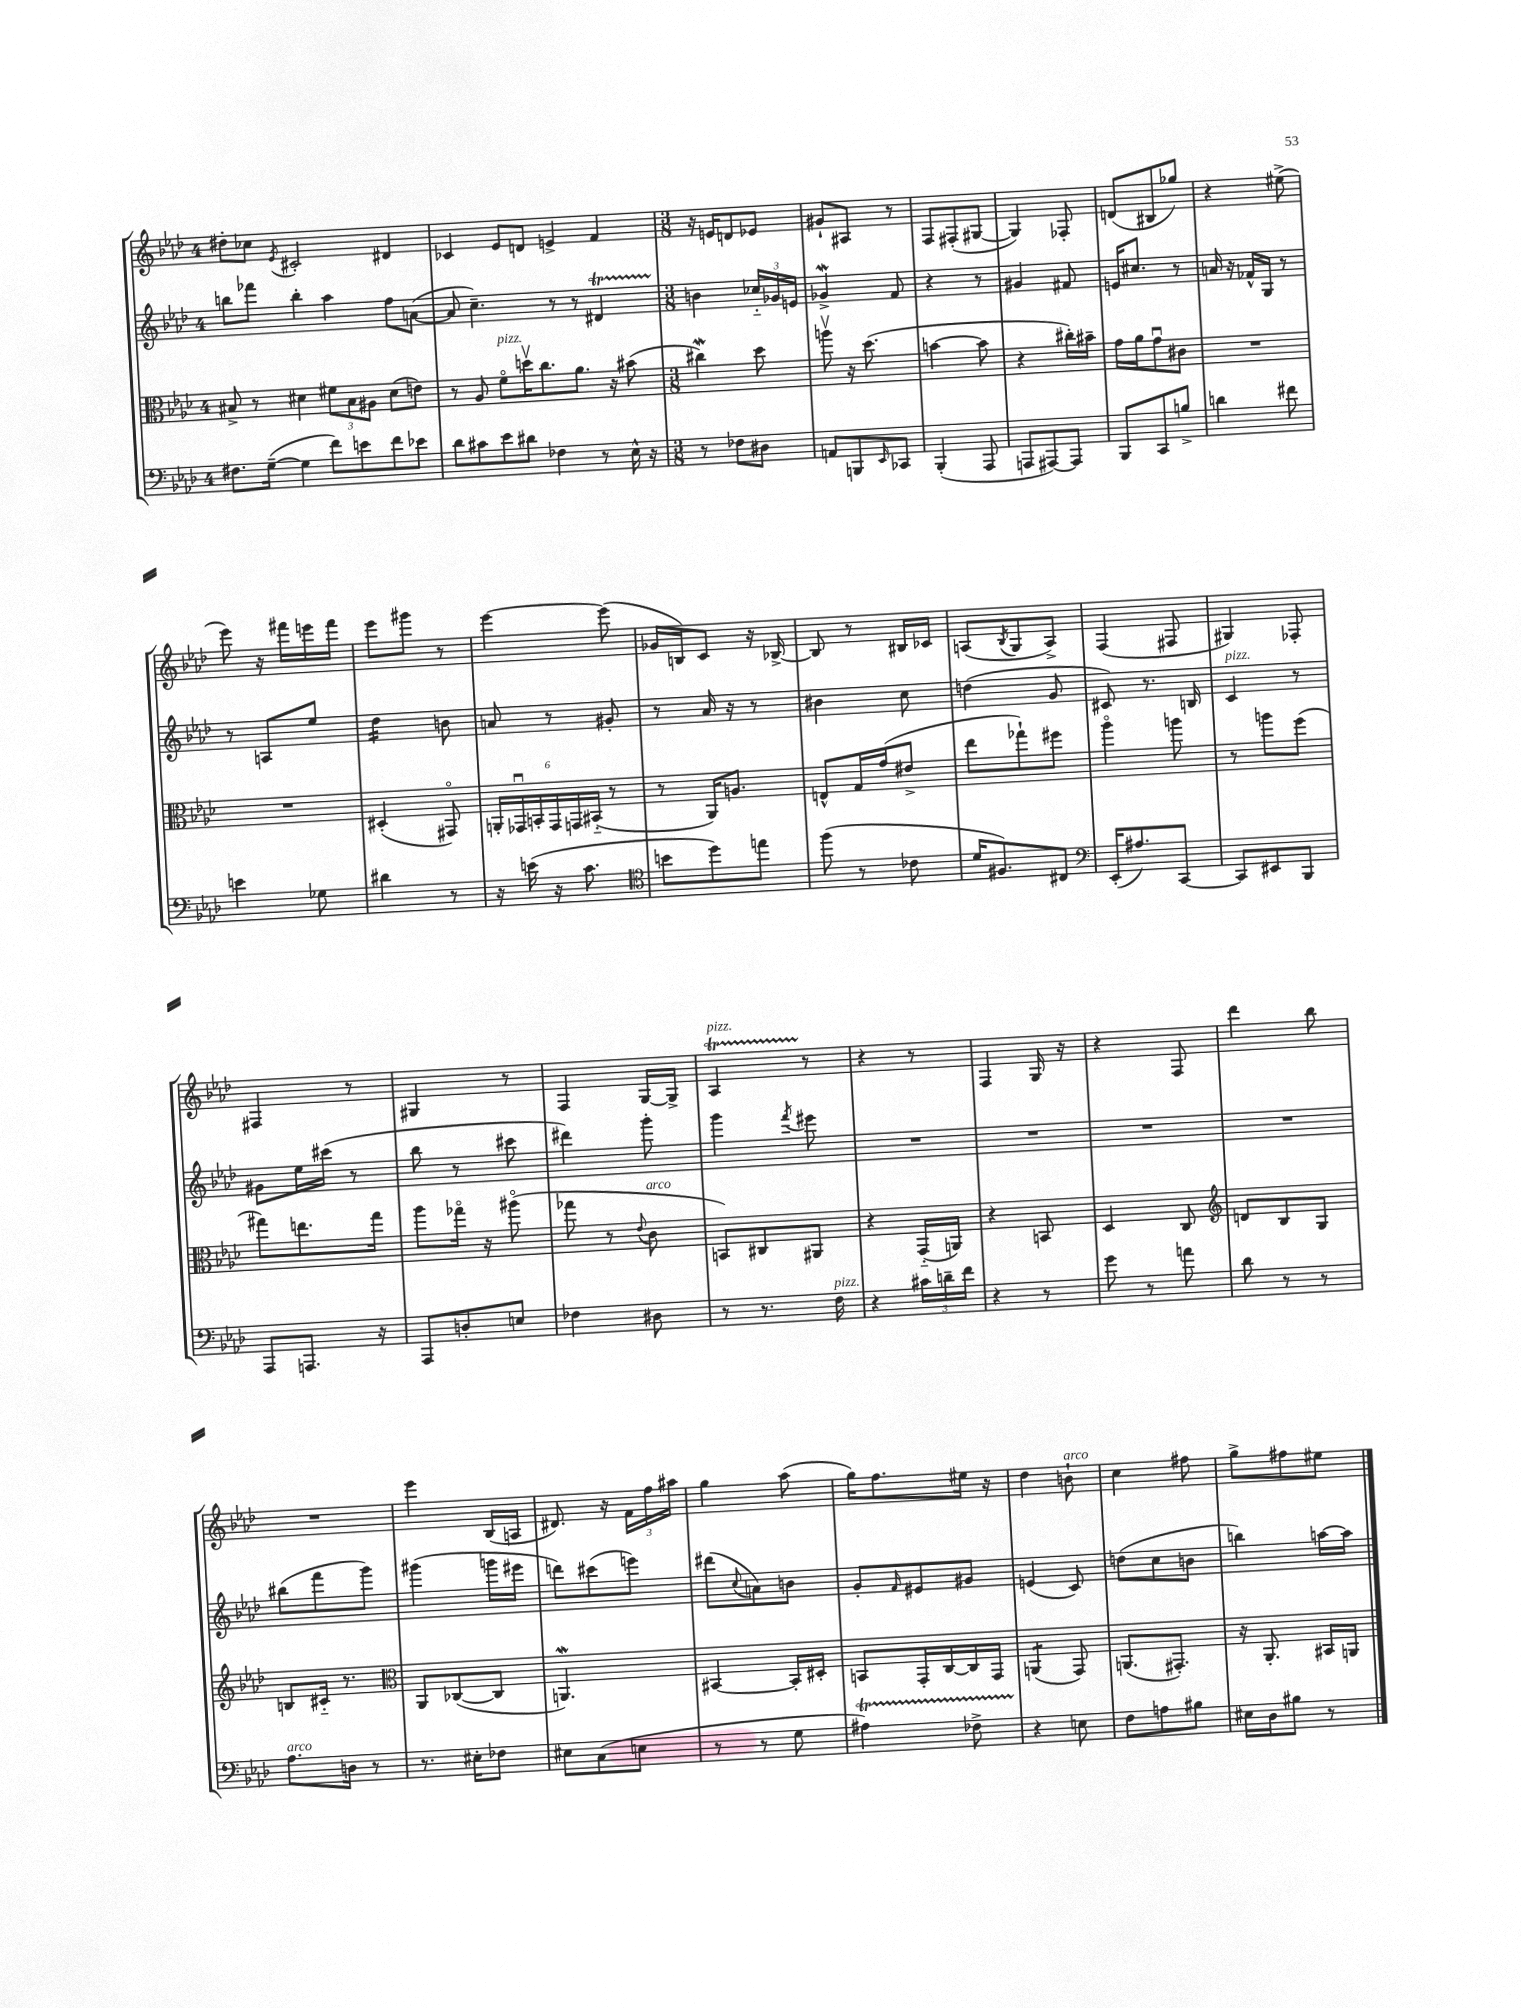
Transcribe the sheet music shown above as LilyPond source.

<<
\new StaffGroup <<
\new Staff = "s0" {
    \clef treble \key aes \major \once \override Staff.TimeSignature.style = #'single-digit \time 4/4
    dis''8-. ces''8 \acciaccatura { ees'8 } cis'2-. dis'4 |
    ces'4 ees'8 d'8 e'4-> f'4 |
    \numericTimeSignature \time 3/8 r16 e'16 d'8 ees'8 |
    gis'8-! ais8 r8 |
    f8 fis8-.( gis8~ |
    gis4) fes8-. |
    d'8( bis8 ges''8) |
    r4 eis''8->( |
    ees'''8) r16 fis'''16 e'''16 fis'''16 |
    ees'''8 gis'''8 r8 |
    ees'''4~ ees'''8( |
    ges'16 b16) c'8 r16 bes16~-> |
    bes8 r8 bis16 ces'16 |
    a8( \acciaccatura { bes8 } g8 a8->) |
    f4( fis8 |
    gis4) fes8-. |
    fis4 r8 |
    gis4 r8 |
    f4 g16~ g16-> |
    aes4\startTrillSpan^\markup { \italic "pizz." } r8\stopTrillSpan |
    r4 r8 |
    f4 g16 r16 |
    r4 f8 |
    des'''4 bes''8 |
    R4. |
    ees'''4 bes16( a16 |
    dis'8.) r16 \tuplet 3/2 { f'16 f''16 ais''16 } |
    g''4 aes''8( |
    g''16) f''8. eis''16 r16 |
    des''4 b'8-!^\markup { \italic "arco" } |
    c''4 fis''8 |
    g''8-> fis''8 eis''8 \bar "|." |
}
\new Staff = "s1" {
    \clef treble \key aes \major \once \override Staff.TimeSignature.style = #'single-digit \time 4/4
    b''8 fes'''8 b''4-. aes''4 f''8 a'8~( |
    a'8 c''4.--) r8 r8 dis'4\startTrillSpan |
    \numericTimeSignature \time 3/8 b'4\stopTrillSpan \tuplet 3/2 { ces''16-_ ges'16 e'16 } |
    ges'4->\mordent f'8 |
    r4 r8 |
    gis'4 fis'8 |
    e'16 cis''8. r8 |
    a'16 r16 fes'16-^ g16 r8 |
    r8 a8 ees''8 |
    des''4:16 b'8 |
    a'8 r8 gis'8-. |
    r8 aes'16 r16 r8 |
    bis'4 c''8 |
    d''4( g'8 |
    cis'8) r8. b16 |
    c'4^\markup { \italic "pizz." } r8 |
    gis'8 ees''16 cis'''16( r8 |
    bes''8 r8 cis'''8 |
    dis'''4) g'''8-. |
    g'''4 \acciaccatura { f'''8 } eis'''8 |
    R4. |
    R4. |
    R4. |
    R4. |
    bis''8( f'''8 g'''8) |
    gis'''4( g'''16 eis'''16 |
    d'''8) cis'''8( e'''8) |
    dis'''8( \appoggiatura { c''8 } a'8) b'8 |
    g'8-. \grace { f'16 } eis'8 gis'8 |
    e'4( c'8) |
    d''8( c''8 b'8 |
    b''4) a''16~ a''16 \bar "|." |
}
\new Staff = "s2" {
    \clef alto \key aes \major \once \override Staff.TimeSignature.style = #'single-digit \time 4/4
    bis8-> r8 dis'4 \tuplet 3/2 { fis'8 bis8 ais8 } dis'8( e'8) |
    r8 aes8 f'8\flageolet^\markup { \italic "pizz." } d''16\upbow c''8. aes'8. r16 bis'8( |
    \numericTimeSignature \time 3/8 cis''4\mordent) des''8 |
    a''8\upbow r16 des''8.( |
    b'4~ b'8 |
    r4 cis''16-.) bis'16-- |
    g'16 aes'16 g'8\downbow cis'8 |
    R4. |
    R4. |
    dis4-.( gis,8\flageolet) |
    \tuplet 6/4 { a,16-. ges,16\downbow b,16-. ges,16 g,16 bis,16-_( } r8 |
    r8 aes,16) a8. |
    e8-^ g16 g'16( eis'8-> |
    ees''8 ges''8-!) fis''8 |
    aes''4\flageolet a''8 |
    r8 a''8 f''8( |
    gis''8) e''8. gis''16 |
    aes''8 ges''16\flageolet r16 ais''8\flageolet( |
    ges''8 r8 \appoggiatura { ees'8 } c'8^\markup { \italic "arco" } |
    b,8) cis8 ais,8 |
    r4 g,16-_( a,16) |
    r4 b,8 |
    des4 c8 |
    \clef treble d'8 bes8 g8 |
    b8 cis'16-_ r8. |
    \clef alto aes,8 ces8~( ces8 |
    a,4.\mordent) |
    bis,4~ bis,16-. dis16-. |
    b,8 g,16-. c16~ c16 g,16 |
    a,4:8( g,8) |
    a,8.( gis,8.-.) |
    r16 aes,8.-. bis,16 a,16 \bar "|." |
}
\new Staff = "s3" {
    \clef bass \key aes \major \once \override Staff.TimeSignature.style = #'single-digit \time 4/4
    fis8. g16~--( g4 f'8) e'8 f'8 ees'8 |
    des'8 cis'8 ees'8 dis'8 fes4 r8 ees16-^ r16 |
    \numericTimeSignature \time 3/8 r8 fes8 dis8 |
    a,8 b,,8 \grace { ees,16 } ces,8 |
    bes,,4-.( aes,,8 |
    a,,8 ais,,8~) ais,,8 |
    bes,,8 c,8 b8-> |
    d'4 fis'8 |
    e'4 ges8 |
    dis'4 r8 |
    r16 e'16( r16 c'8. |
    \clef tenor b'8 des''8) e''8 |
    f''8( r8 ces'8 |
    des'16 fis8.) cis8 |
    \clef bass ees,16-.( ais8.) c,8~ |
    c,8 eis,8 bes,,8 |
    aes,,8 a,,8. r16 |
    aes,,8 d8-. e8 |
    fes4 dis8 |
    r8 r8. f16^\markup { \italic "pizz." } |
    r4 \tuplet 3/2 { cis'16 d'16-- f'16 } |
    r4 r8 |
    g'8 r8 a'8 |
    des'8 r8 r8 |
    aes8.^\markup { \italic "arco" } d16 r8 |
    r8. eis16-. fes8 |
    eis8 c8( e8 |
    r8 r8 g8 |
    ais4\startTrillSpan) fes8-> |
    r4\stopTrillSpan e8 |
    f8 a8 bis8 |
    eis16 des16 bis8 r8 \bar "|." |
}
>>
>>
\layout { \context { \Score \remove "Bar_number_engraver" } }
